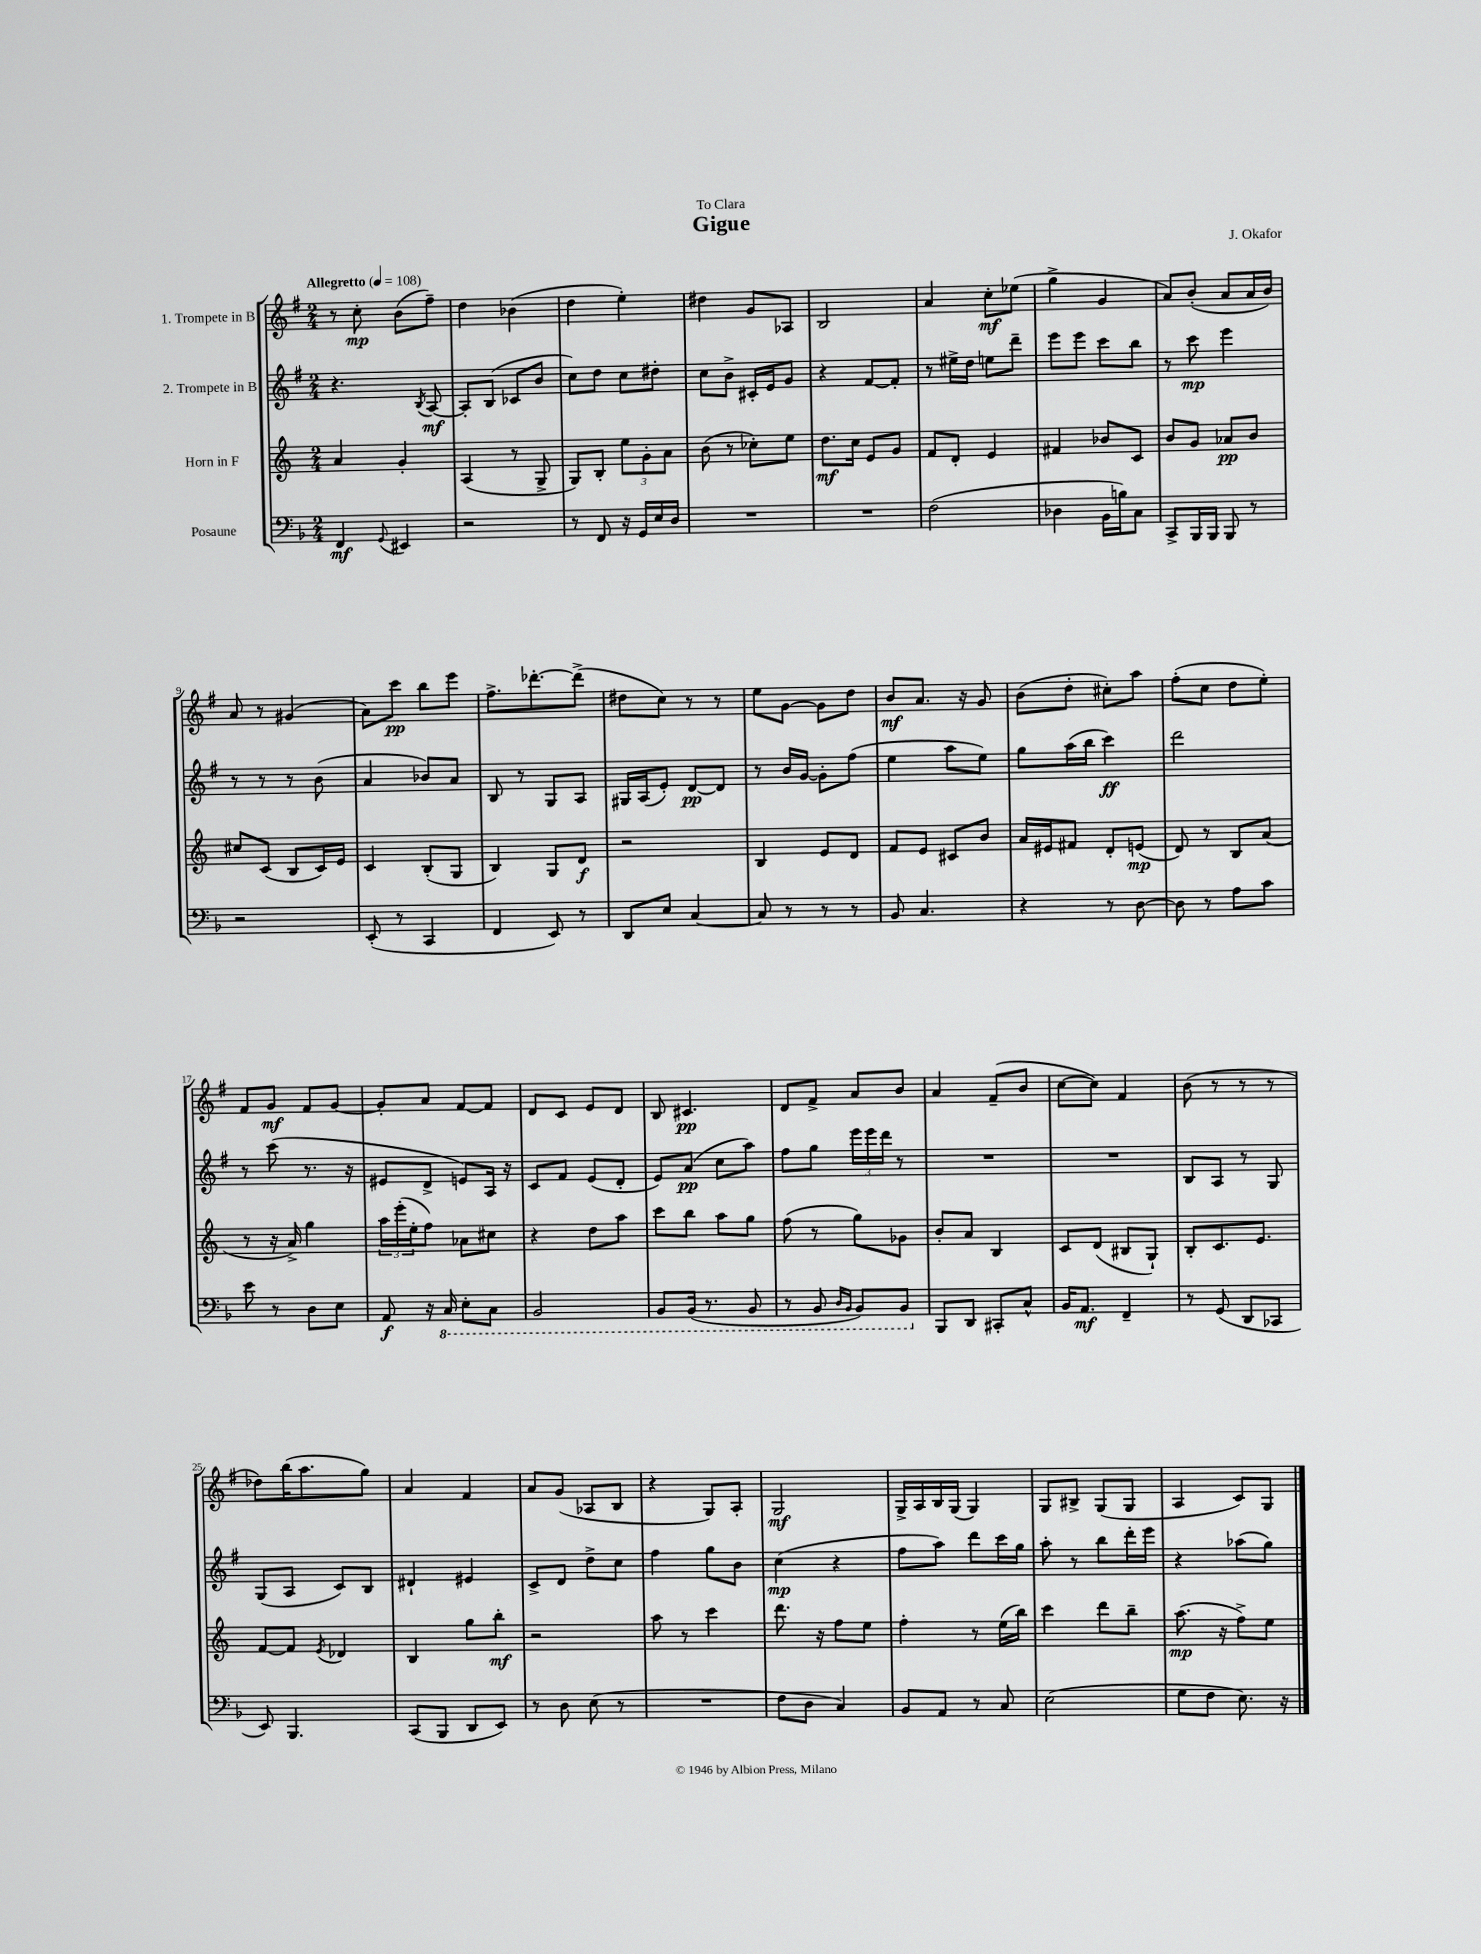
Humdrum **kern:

**kern	**kern	**kern	**kern
*staff4	*staff3	*staff2	*staff1
*clefF4	*clefG2	*clefG2	*clefG2
*k[b-]	*k[]	*k[f#]	*k[f#]
*M2/4	*M2/4	*M2/4	*M2/4
*MM108	*MM108	*MM108	*MM108
4FF	4a	4.r	8r
.	.	.	8cc'
8qqGG	.	.	.
4EE#	4g'	.	(8b
.	.	8qB	.
.	.	[8A	8ff#~)
=	=	=	=
2r	(4A	8A']	4dd
.	.	(8B	.
.	8r	8c-	(4b-
.	8G^	8b	.
=	=	=	=
8r	8G)	8cc)	4dd
8FF	8B'	8dd	.
16r	12ee	8cc	4ee')
16GG	.	.	.
.	12g'	.	.
16E	.	8dd#'	.
.	12a	.	.
16D	.	.	.
=	=	=	=
2r	(8b	8cc	4dd#
.	8r	8b^	.
.	8cc-')	16c#'	8g
.	.	16e	.
.	8ee	8g	8A-
=	=	=	=
2r	8.dd	4r	2B
.	16cc	.	.
.	8e	[8f#	.
.	8g	8f#']	.
=	=	=	=
(2F	8f	8r	4a
.	8d'	16ee#^	.
.	.	16dd	.
.	4e	8ee	8cc'
.	.	8ddd~	(8ee-
=	=	=	=
4D-	4f#	8eee	4gg^
.	.	8eee	.
16BB-	8b-	8ccc	4g
16B)	.	.	.
8C	8c	8bb	.
=	=	=	=
8CC^	8b	8r	8a)
16BBB-	8g	8ccc	(8b'
16BBB-	.	.	.
8BBB-	8a-	4eee	8a
8r	8b	.	16a
.	.	.	16b)
=	=	=	=
2r	8cc#	8r	8a
.	(8c	8r	8r
.	8B	8r	(4g#
.	16c)	(8b	.
.	16e	.	.
=	=	=	=
(8EE'	4c	4a	8a)
8r	.	.	8ccc
4CC	(8B'	8b-)	8bb
.	8G	8a	8eee
=	=	=	=
4FF	4B)	8B	8.ff#^
.	.	8r	.
.	.	.	[8.ddd-'
8EE)	8G	8G	.
8r	8d	8A	(8ddd-^]
=	=	=	=
8DD	2r	16G#	8dd#
.	.	(16A	.
8E	.	8e')	8cc)
[4C	.	[8d	8r
.	.	8d]	8r
=	=	=	=
8C]	4B	8r	8ee
8r	.	16b	[8g
.	.	[16g	.
8r	8e	8g']	8g]
8r	8d	(8ff#	8dd
=	=	=	=
8BB-	8f	4ee	8b
4.C	8e	.	8.a
.	8c#	8aa	.
.	.	.	16r
.	8b	8ee)	8g
=	=	=	=
4r	16a	8gg	(8b
.	16e#	.	.
.	8f#	(16aa	8dd'
.	.	16bb	.
8r	8d'	4ccc)	8cc#')
[8D	(8e	.	8aa
=	=	=	=
8D]	8d)	2ddd	(8ff#'
8r	8r	.	8cc
8A	8B	.	8dd
8c	(8a	.	8ee')
=	=	=	=
8e	8r	8r	8f#
8r	16r	(8ccc	8g
.	16a^)	.	.
8D	4gg	8.r	8f#
8E	.	.	[8g
.	.	16r	.
=	=	=	=
8AA	24aa	8e#	8g']
.	(24eee'	.	.
.	24ee'	.	.
16r	8ff)	8d^	8a
16CC	.	.	.
8EE'	8a-	8e)	[8f#
8CC	8cc#	16A	8f#]
.	.	16r	.
=	=	=	=
2BBB-	4r	8c	8d
.	.	8f#	8c
.	8dd	(8e	8e
.	8aa	8d'	8d
=	=	=	=
8BBB-	8ccc	8e)	8B
(16BBB-	8bb	(8a	4.c#
8.r	.	.	.
.	8aa	8cc	.
8BBB-	8gg	8aa)	.
=	=	=	=
8r	(8ff	8ff#	8d
8BBB-	8r	8gg	8f#^
16qqDD	.	.	.
16qqBBB-	.	.	.
8BBB-)	8gg)	24eee	8a
.	.	24eee	.
.	.	24ddd	.
8BBB-	8g-	8r	8b
=	=	=	=
8BBB-	8b'	2r	4a
8DD	8a	.	.
8CC#'	4B	.	(8f#~
8C^^	.	.	8b
=	=	=	=
16BB-	8c	2r	[8cc
8.AA	.	.	.
.	(8d	.	8cc])
4FF~	8B#	.	4f#
.	8G`)	.	.
=	=	=	=
8r	8B'	8B	(8b
(8GG	8.c	8A	8r
8DD	.	8r	8r
.	8.e	.	.
8CC-	.	8G	8r
=	=	=	=
8EE)	[8f	(8G	8dd-)
4.BBB-	8f]	8A	(16bb
.	.	.	8.aa
.	8qe	.	.
.	4d-	8c)	.
.	.	8B	8gg)
=	=	=	=
(8CC	4B	4d#`	4a
8BBB-	.	.	.
8DD	8gg	4e#	4f#
8EE)	8bb'	.	.
=	=	=	=
8r	2r	8c^	8a
8D	.	8d	(8g
(8E	.	8dd^	8A-
8r	.	8cc	8B
=	=	=	=
2r	8aa	4ff#	4r
.	8r	.	.
.	4ccc	8gg	8G)
.	.	8b	8A'
=	=	=	=
8F	8.ddd	(4cc	2G
8D	.	.	.
.	16r	.	.
4C)	8ff	4r	.
.	8ee	.	.
=	=	=	=
8BB-	4ff'	8ff#	16G^
.	.	.	16A
8AA	.	8aa)	16B
.	.	.	(16G
8r	8r	8ddd	4G)
8C	(16ee	16ccc	.
.	16bb)	16gg	.
=	=	=	=
(2E	4ccc	8aa'	8G
.	.	8r	8B#^
.	8ddd	8bb	(8G
.	8bb~	16ddd'	8G
.	.	16eee	.
=	=	=	=
8G	(8.aa	4r	4A
8F	.	.	.
.	16r	.	.
8.E)	8ff^)	(8aa-	8c)
.	8ee	8gg)	8G
16r	.	.	.
==	==	==	==
*-	*-	*-	*-
